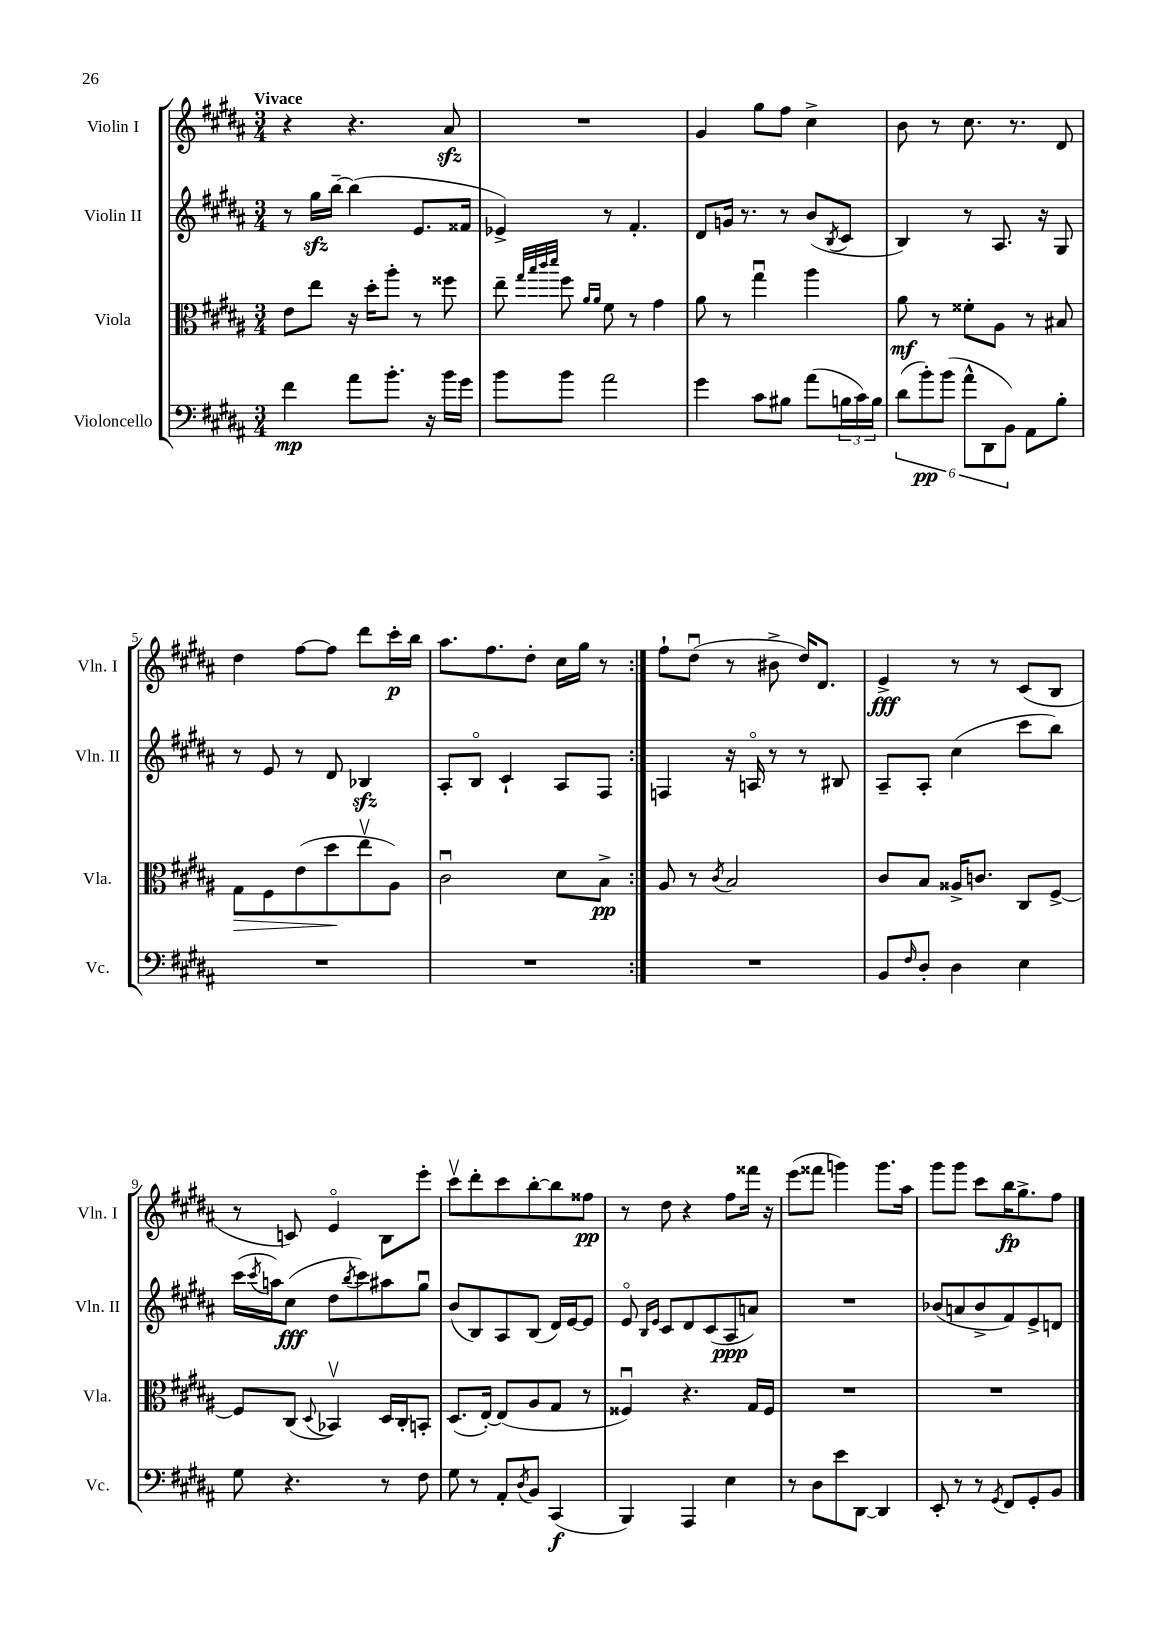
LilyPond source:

<<
\new StaffGroup <<
\new Staff = "s0" \with { instrumentName = "Violin I" shortInstrumentName = "Vln. I" } {
    \clef treble \key b \major \numericTimeSignature \time 3/4 \tempo "Vivace"
    \repeat volta 2 { r4 r4. ais'8\sfz |
    R2. |
    gis'4 gis''8 fis''8 cis''4-> |
    b'8 r8 cis''8. r8. dis'8 |
    dis''4 fis''8~ fis''8 dis'''8 cis'''16-.\p b''16 |
    ais''8. fis''8. dis''8-. cis''16 gis''16 r8 | }
    fis''8-! dis''8\downbow( r8 bis'8-> dis''16) dis'8. |
    e'4->\fff r8 r8 cis'8( b8 |
    r8 c'8) e'4\flageolet b8 e'''8-. |
    cis'''8\upbow dis'''8-. cis'''8 b''8~-. b''8 fisis''8\pp |
    r8 dis''8 r4 fis''8 fisis'''16 r16 |
    e'''8( fisis'''8 g'''4) g'''8. ais''16 |
    gis'''8 gis'''8 cis'''8 b''16\fp gis''8.-> fis''8 \bar "|." |
}
\new Staff = "s1" \with { instrumentName = "Violin II" shortInstrumentName = "Vln. II" } {
    \clef treble \key b \major \numericTimeSignature \time 3/4
    \repeat volta 2 { r8 gis''16\sfz b''16~-- b''4( e'8. fisis'16 |
    ees'4->) r8 fis'4.-. |
    dis'8 g'16 r8. r8 b'8( \acciaccatura { b8 } cis'8 |
    b4) r8 ais8. r16 gis8 |
    r8 e'8 r8 dis'8 bes4\sfz |
    ais8-. b8\flageolet cis'4-! ais8 fis8 | }
    f4 r16 a16\flageolet r8 r8 bis8 |
    ais8-- ais8-. cis''4( cis'''8 b''8) |
    cis'''16( \acciaccatura { cis'''8 } a''16) cis''8\fff( dis''8 \acciaccatura { b''8 } cis'''8) ais''8 gis''8\downbow |
    b'8( b8) ais8 b8( dis'16) e'16~ e'8 |
    e'8\flageolet \grace { b16 e'16 } cis'8 dis'8 cis'8( ais8\ppp a'8) |
    R2. |
    bes'8( a'8 bes'8-> fis'8) e'8-> d'8 \bar "|." |
}
\new Staff = "s2" \with { instrumentName = "Viola" shortInstrumentName = "Vla." } {
    \clef alto \key b \major \numericTimeSignature \time 3/4
    \repeat volta 2 { e'8 e''8 r16 dis''16-. ais''8-. r8 fisis''8 |
    e''8-- \grace { gis''32 b''32 cis'''32 dis'''32 } fis''8 \grace { ais'16 ais'16 } fis'8 r8 gis'4 |
    ais'8 r8 gis''4\downbow ais''4 |
    ais'8\mf r8 fisis'8-. ais8 r8 bis8 |
    gis8\> fis8 e'8( dis''8\! e''8\upbow ais8) |
    cis'2\downbow dis'8 b8->\pp | }
    ais8 r8 \acciaccatura { cis'8 } b2 |
    cis'8 b8 aisis16-> c'8. cis8 fis8~-> |
    fis8 cis8( \appoggiatura { dis8 } bes,4\upbow) dis16 cis16-. b,8-. |
    dis8.( e16~-.) e8( ais8 gis8 r8 |
    fisis4\downbow) r4. gis16 fisis16 |
    R2. |
    R2. \bar "|." |
}
\new Staff = "s3" \with { instrumentName = "Violoncello" shortInstrumentName = "Vc." } {
    \clef bass \key b \major \numericTimeSignature \time 3/4
    \repeat volta 2 { fis'4\mp ais'8 b'8.-. r16 b'16 gis'16 |
    b'8 b'8 ais'2 |
    gis'4 cis'8 bis8 ais'8( \tuplet 3/2 { b16 cis'16) b16 } |
    \tuplet 6/4 { dis'8( b'8-.\pp) b'8( ais'8-^ dis,8 b,8) } ais,8 b8-. |
    R2. |
    R2. | }
    R2. |
    b,8 \grace { fis16 } dis8-. dis4 e4 |
    gis8 r4. r8 fis8 |
    gis8 r8 ais,8-. \acciaccatura { dis8 } b,8 cis,4\f( |
    b,,4) ais,,4 e4 |
    r8 dis8 e'8 dis,8~ dis,4 |
    e,8-. r8 r8 \acciaccatura { gis,8 } fis,8 gis,8-. b,8 \bar "|." |
}
>>
>>
